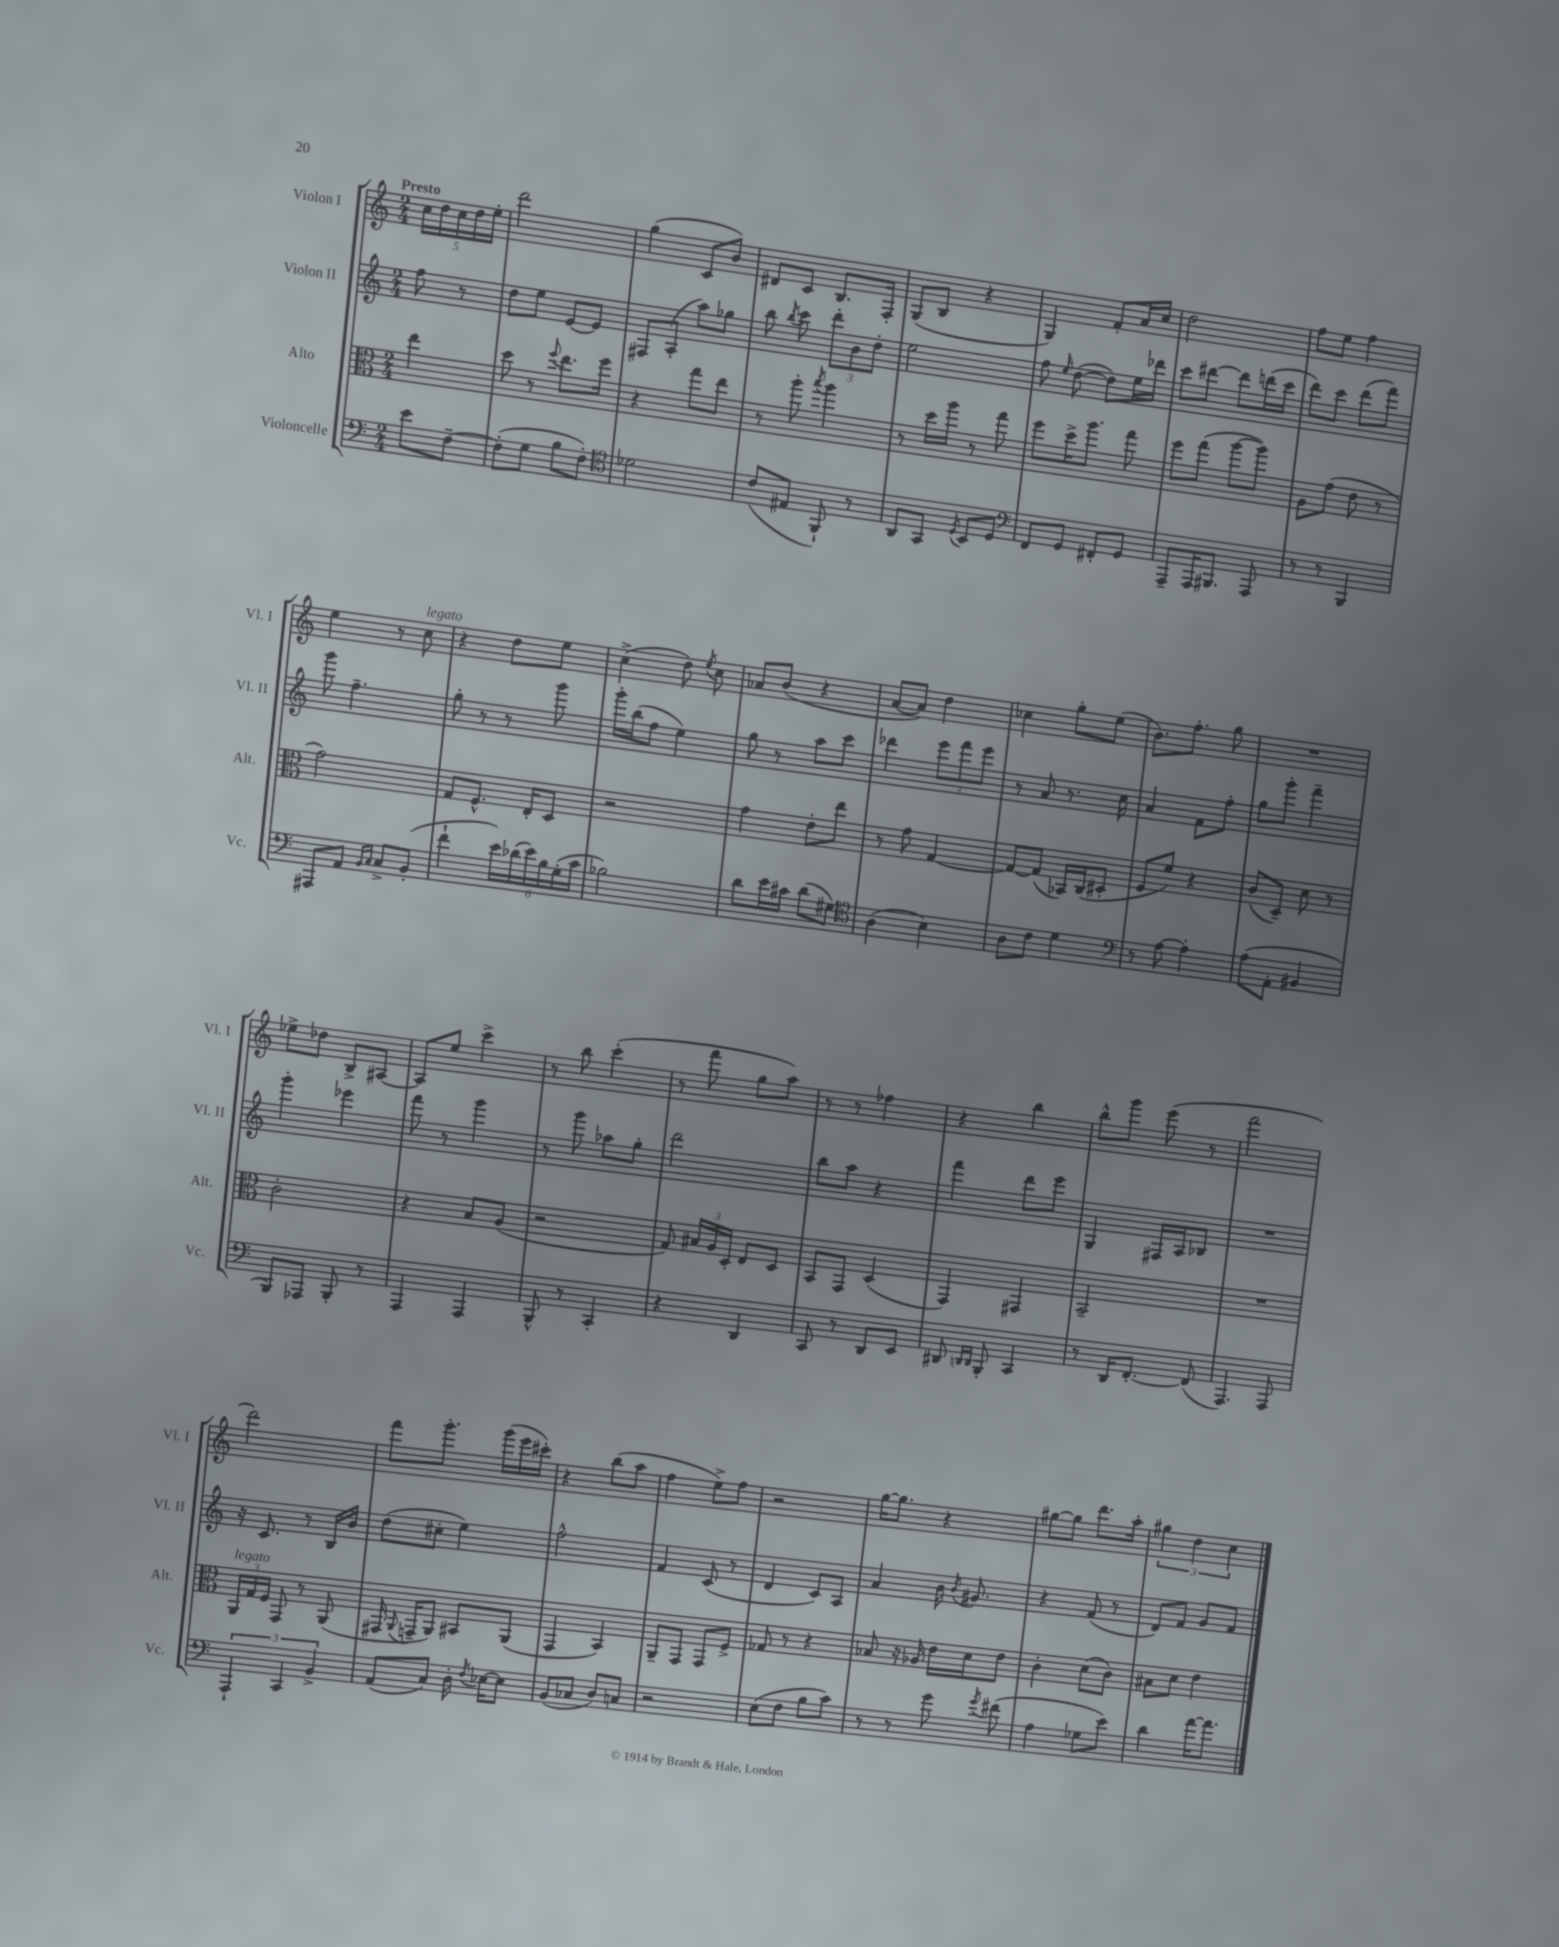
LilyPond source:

<<
\new StaffGroup <<
\new Staff = "s0" \with { instrumentName = "Violon I" shortInstrumentName = "Vl. I" } {
    \clef treble \key c \major \numericTimeSignature \time 2/4 \partial 4 \tempo "Presto"
    \autoBeamOff \tuplet 5/4 { c''16[ d''16 c''16 d''16 e''16]-. } |
    d'''2 |
    g''4( c'8[ b'8]) |
    dis'8[ c'8] b8.[ f16]-. |
    g8[( b8] r4 |
    g4) f'8[-. a'16 c''16] |
    d''2 |
    f''8[ e''8] f''4 |
    e''4 r8 c''8^\markup { \italic "legato" } |
    r4 d''8[ e''8] |
    c''4->( d''8) \acciaccatura { e''8 } c''8 |
    aes'8[ b'8]( r4 |
    a'8[~ a'8]) d''4 |
    ces''4 g''8[-. e''8]( |
    b'8.[) f''8.]-. g''8 |
    R2 |
    ees''8[-> des''8] b8[-> ais8]~ |
    ais8[ e''8] c'''4-> |
    r8 b''8 c'''4-.( |
    r8 f'''8 g''8[ a''8]) |
    r8 r8 fes''4 |
    r4 b''4 |
    b''8[-^ g'''8] e'''8( r8 |
    f'''2 |
    d'''2) |
    f'''8[ g'''8.]-. g'''16[( e'''16 cis'''16]-.) |
    r4 b''8[( a''8] |
    f''4 e''8[->) f''8] |
    r2 |
    g''16[~ g''8.] r4 |
    gis''8[~ gis''8] d'''8.[ a''16]-. |
    \tuplet 3/2 { gis''4 d''4 c''4 } \bar "|." |
}
\new Staff = "s1" \with { instrumentName = "Violon II" shortInstrumentName = "Vl. II" } {
    \clef treble \key c \major \numericTimeSignature \time 2/4 \partial 4
    \autoBeamOff f''8 r8 |
    d''8[ e''8] e'8[~ e'8] |
    fis8[ a8]-.( a''8[) ges''8] |
    b''8 \acciaccatura { b''8 } c'''8 \tuplet 3/2 { d'''8[-. b'8 d''8]-. } |
    e''2 |
    f''8 \grace { e''16 } d''8~( d''8[) e''16 des'''16] |
    c'''8[ dis'''8]~ dis'''8[ d'''16( c'''16] |
    d'''8[) c'''8] d'''8[( f'''8]) |
    g'''8 f''4.-- |
    g''8-. r8 r8 g'''8 |
    g'''16[-. b''16( f''8] e''4) |
    g''8 r8 a''8[ c'''8] |
    des'''4 \tuplet 3/2 { e'''8[ f'''8 e'''8] } |
    r8 a'8 r8. c''16 |
    a'4 f'8[ f''8]-. |
    g''8[ g'''8]-. f'''4-- |
    g'''4-. ees'''4 |
    f'''8 r8 g'''4 |
    r8 g'''8 aes''8[ g''8]-. |
    d'''2 |
    b''8[ a''8] r4 |
    f'''4 d'''8[ e'''8] |
    g4 fis16[ a16 bes8] |
    R2 |
    r16 c'8. r8 b16[ b'16] |
    d''8[( cis''8]-. e''4) |
    f''2-^ |
    f'4 c'8( r8 |
    d'4 c'8[) a8] |
    a'4 b'16 \acciaccatura { b'8 } gis'8. |
    r4 f'8( r8 |
    d'8[) f'8] g'8[ f'8] \bar "|." |
}
\new Staff = "s2" \with { instrumentName = "Alto" shortInstrumentName = "Alt." } {
    \clef alto \key c \major \numericTimeSignature \time 2/4 \partial 4
    \autoBeamOff e''4 |
    d''8 r8 \appoggiatura { f''8 } e''8.[ f''16] |
    r4 g''8[ e''8] |
    r8 a''8-. \acciaccatura { b''8 } a''4 |
    r8 d''16[ a''16] r8 g''8 |
    f''8[ d''16-> a''8.] g''8 |
    f''8[ g''8]( a''8[~ a''8]) |
    a8[ g'8]( e'8 r8 |
    g'2) |
    g8[ f8.]-^ e16[-. d8] |
    r2 |
    g'4 e'8[-. e''8] |
    r8 g'8 g4~ |
    g8[~ g8]( bes,16[) c16( dis8]-. |
    f8[ f'8]) r4 |
    c'8[( d8]--) d'8 r8 |
    c'2-. |
    r4 b8[ a8]( |
    r2 |
    g8) \tuplet 3/2 { bis16[ a16 d16]-. } e8[ d8] |
    b,8[ g,8] d4( |
    g,4) gis,4 |
    b,2-- |
    R2 |
    \tuplet 3/2 { a,16[^\markup { \italic "legato" } g16 f16] } g,8 r8 a,8( |
    gis,16 \appoggiatura { a,8 } g,16[-- a,8]) bis,8[ a,8]( |
    g,4 b,4) |
    a,8[-- g,8] g,8[ f8]-> |
    ges8 r8 r4 |
    bes8 r16 aes16 e'16[ d'16 e'8] |
    c'4-. d'8[( c'8]) |
    bis8[ d'8] e'4 \bar "|." |
}
\new Staff = "s3" \with { instrumentName = "Violoncelle" shortInstrumentName = "Vc." } {
    \clef bass \key c \major \numericTimeSignature \time 2/4 \partial 4
    \autoBeamOff e'8[ f8]~-- |
    f8[-.( g8] b8[ f8]-.) |
    \clef tenor des'2 |
    c'8[( eis8] f,8-!) r8 |
    a,8[ g,8] \acciaccatura { d8 } b,8[ d8] |
    \clef bass f,8[ g,8] fis,8[-. g,8] |
    a,,8[-- a,,16 bis,,8.] a,,8 |
    r8 r8 b,,4 |
    ais,,8[ a,8] \grace { b,16[ c16] } c8[-> b,8]-.( |
    f'4-! \tuplet 6/4 { e'16[) des'16( e'16) b16 g16-.( c'16] } |
    bes2) |
    d'8[ e'16 cis'16] d'8[( gis8]) |
    \clef tenor a4( b4) |
    a8[ c'8] d'4 |
    \clef bass r8 a8~ a4-. |
    a8[( a,8]-. bis,4 |
    b,,8[) aes,,8] b,,8-. r8 |
    a,,4 a,,4 |
    b,,8-^ r8 c,4-. |
    r4 d,4 |
    c,8 r8 d,8[ e,8] |
    dis,8 \grace { d,16[ d,16] } b,,8-. c,4 |
    r8 d,16[ f,8.]~-. f,8( |
    a,,4.) a,,8 |
    \tuplet 3/2 { a,,4-! c,4 b,4-> } |
    a,8[( c8]) d16-. \acciaccatura { f8 } ees16[~ ees8] |
    b,8[( ces8] d8[) c8] |
    r2 |
    e8[( f8] b8[ c'8]) |
    r8 r8 g'8 \acciaccatura { g'8 } fis'8( |
    a4 ges8[ e'8]) |
    d'4 a'16[~ a'8.] \bar "|." |
}
>>
>>
\layout { \context { \Score \remove "Bar_number_engraver" } }
